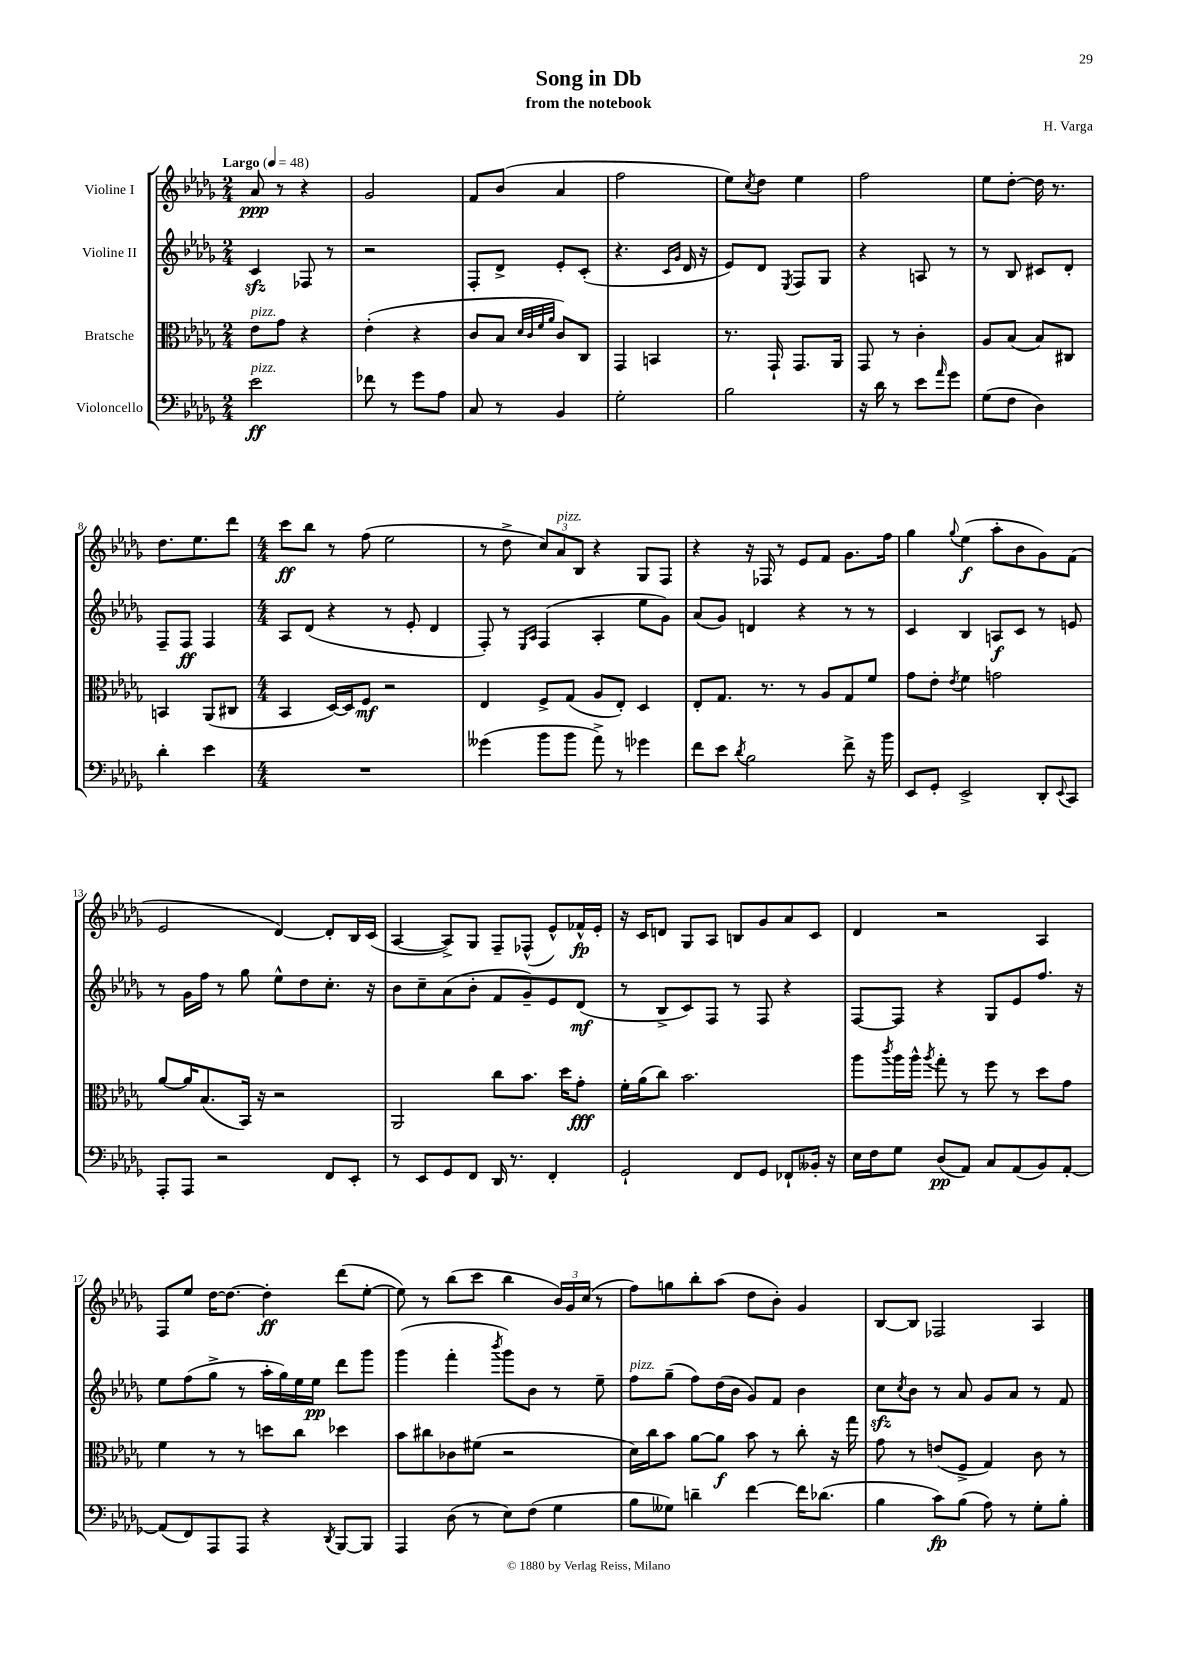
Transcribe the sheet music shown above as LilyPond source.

\header { title = "Song in Db" composer = "H. Varga" subtitle = "from the notebook" }
<<
\new StaffGroup <<
\new Staff = "s0" \with { instrumentName = "Violine I" } {
    \clef treble \key des \major \numericTimeSignature \time 2/4 \tempo "Largo" 4 = 48
    aes'8\ppp r8 r4 |
    ges'2 |
    f'8 bes'8( aes'4 |
    f''2 |
    ees''8) \acciaccatura { c''8 } des''8 ees''4 |
    f''2 |
    ees''8 des''8~-. des''16 r8. |
    des''8. ees''8. des'''8 |
    \numericTimeSignature \time 4/4 c'''8\ff bes''8 r8 f''8( ees''2 |
    r8 des''8-> \tuplet 3/2 { c''8) aes'8^\markup { \italic "pizz." } bes8 } r4 ges8 f8 |
    r4 r16 fes16 r8 ees'8 f'8 ges'8. f''16 |
    ges''4 \appoggiatura { ges''8 } ees''4\f( aes''8-. bes'8 ges'8) f'8( |
    ees'2 des'4~) des'8-. bes16 c'16( |
    aes4~ aes8->) ges8 f8-- fes8-^( ees'8-^) fes'16-^\fp ees'16-. |
    r16 c'16 d'8 ges8 aes8 b8 ges'8 aes'8 c'8 |
    des'4 r2 aes4 |
    f8 ees''8 des''16~ des''8.~ des''4-.\ff des'''8( ees''8~-. |
    ees''8) r8 bes''8( c'''8 bes''4 \tuplet 3/2 { bes'16) ges'16 c''16( } r8 |
    f''8) g''8 bes''8-. aes''8( des''8 bes'8-.) ges'4 |
    bes8~ bes8 fes2 aes4 \bar "|." |
}
\new Staff = "s1" \with { instrumentName = "Violine II" } {
    \clef treble \key des \major \numericTimeSignature \time 2/4
    c'4\sfz fes8 r8 |
    r2 |
    f8-. des'8-> ees'8-. c'8-.( |
    r4. \grace { c'16 ges'16 } des'16 r16 |
    ees'8) des'8 \acciaccatura { ees8 } f8 ges8 |
    r4 a8 r8 |
    r8 bes8 cis'8 des'8-. |
    f8-- f8\ff f4 |
    \numericTimeSignature \time 4/4 aes8 des'8( r4 r8 ees'8-. des'4 |
    f8-.) r8 \grace { ees16 aes16 } f4( aes4-. ees''8 ges'8) |
    aes'8( ges'8) d'4 r4 r8 r8 |
    c'4 bes4 a8\f c'8 r8 e'8 |
    r8 ges'16 f''16 r8 ges''8 ees''8-^ des''8 c''8.-. r16 |
    bes'8 c''8-- aes'8( bes'8-. f'8 ges'8--) ees'8 des'8\mf( |
    r8 bes8-> c'8) f8 r8 f8 r4 |
    f8~ f8 r4 ges8 ees'8 f''8. r16 |
    ees''8 f''8( ges''8-> r8 aes''16-. ges''16) ees''16 ees''16\pp des'''8 ges'''8 |
    ges'''4( f'''4-. \acciaccatura { bes'''8 } ges'''8) bes'8 r8 ees''8-- |
    f''8^\markup { \italic "pizz." } ges''8--( f''8) des''16( bes'16 ges'8) f'8 bes'4 |
    c''8\sfz \acciaccatura { c''8 } bes'8 r8 aes'8 ges'8 aes'8 r8 f'8 \bar "|." |
}
\new Staff = "s2" \with { instrumentName = "Bratsche" } {
    \clef alto \key des \major \numericTimeSignature \time 2/4
    ees'8^\markup { \italic "pizz." } ges'8 r4 |
    ees'4-.( r4 |
    c'8 bes8 \grace { des'32 c'32 f'32 aes'32 } c'8) c8 |
    ges,4 b,4 |
    r8. ges,16-! ges,8. aes,16 |
    ges,8 r8 c'4-. |
    aes8 bes8( bes8) cis8 |
    b,4 aes,8( cis8 |
    \numericTimeSignature \time 4/4 bes,4 des16~) des16 f8\mf r2 |
    ees4 f8-> ges8( aes8 ees8-.) des4 |
    ees8-. ges8. r8. r8 aes8 ges8 f'8 |
    ges'8 ees'8-. \acciaccatura { ees'8 } f'4 g'2 |
    aes'8~ aes'16 bes8.( bes,16) r16 r2 |
    aes,2 c''8 bes'8. des''16 ges'8-.\fff |
    f'16-. aes'16( c''8) bes'2. |
    aes''8 \acciaccatura { c'''8 } aes''16 aes''16-^ \acciaccatura { aes''8 } ges''8-. r8 f''8 r8 des''8 ges'8 |
    f'4 r8 r8 d''8 c''8 des''4 |
    bes'8 cis''8 ces'8 fis'8( r2 |
    des'16) c''16 bes'8 aes'8~ aes'8\f bes'8 r8 c''8-. r16 ges''16 |
    ges'8 r8 e'8( f8-> ges4) c'8 r8 \bar "|." |
}
\new Staff = "s3" \with { instrumentName = "Violoncello" } {
    \clef bass \key des \major \numericTimeSignature \time 2/4
    ees'2\ff^\markup { \italic "pizz." } |
    fes'8 r8 ges'8 aes8 |
    c8 r8 bes,4 |
    ges2-. |
    bes2 |
    r16 des'16 r8 ees'8 \grace { aes'16 } ges'8 |
    ges8( f8 des4) |
    des'4-. ees'4 |
    \numericTimeSignature \time 4/4 R1 |
    geses'4( bes'8 bes'8 aes'8->) r8 ges'4 |
    f'8 ees'8 \acciaccatura { des'8 } bes2 f'8-> r16 bes'16 |
    ees,8 ges,8-. ees,2-> des,8-. \appoggiatura { ees,8 } c,8 |
    aes,,8-. aes,,8 r2 f,8 ees,8-. |
    r8 ees,8 ges,8 f,8 des,16 r8. f,4-. |
    ges,2-! f,8 ges,8 fes,8-! beses,16-. r16 |
    ees16 f16 ges8 des8\pp( aes,8) c8 aes,8( bes,8) aes,8~-. |
    aes,8( f,8) aes,,8 aes,,8 r4 \acciaccatura { des,8 } bes,,8~ bes,,8 |
    aes,,4 des8( r8 ees8) f8( ges4 |
    bes8 geses8) d'4-- f'4~ f'16 des'8.( |
    bes4 c'8\fp) bes8( aes8) r8 ges8-. bes8-. \bar "|." |
}
>>
>>
